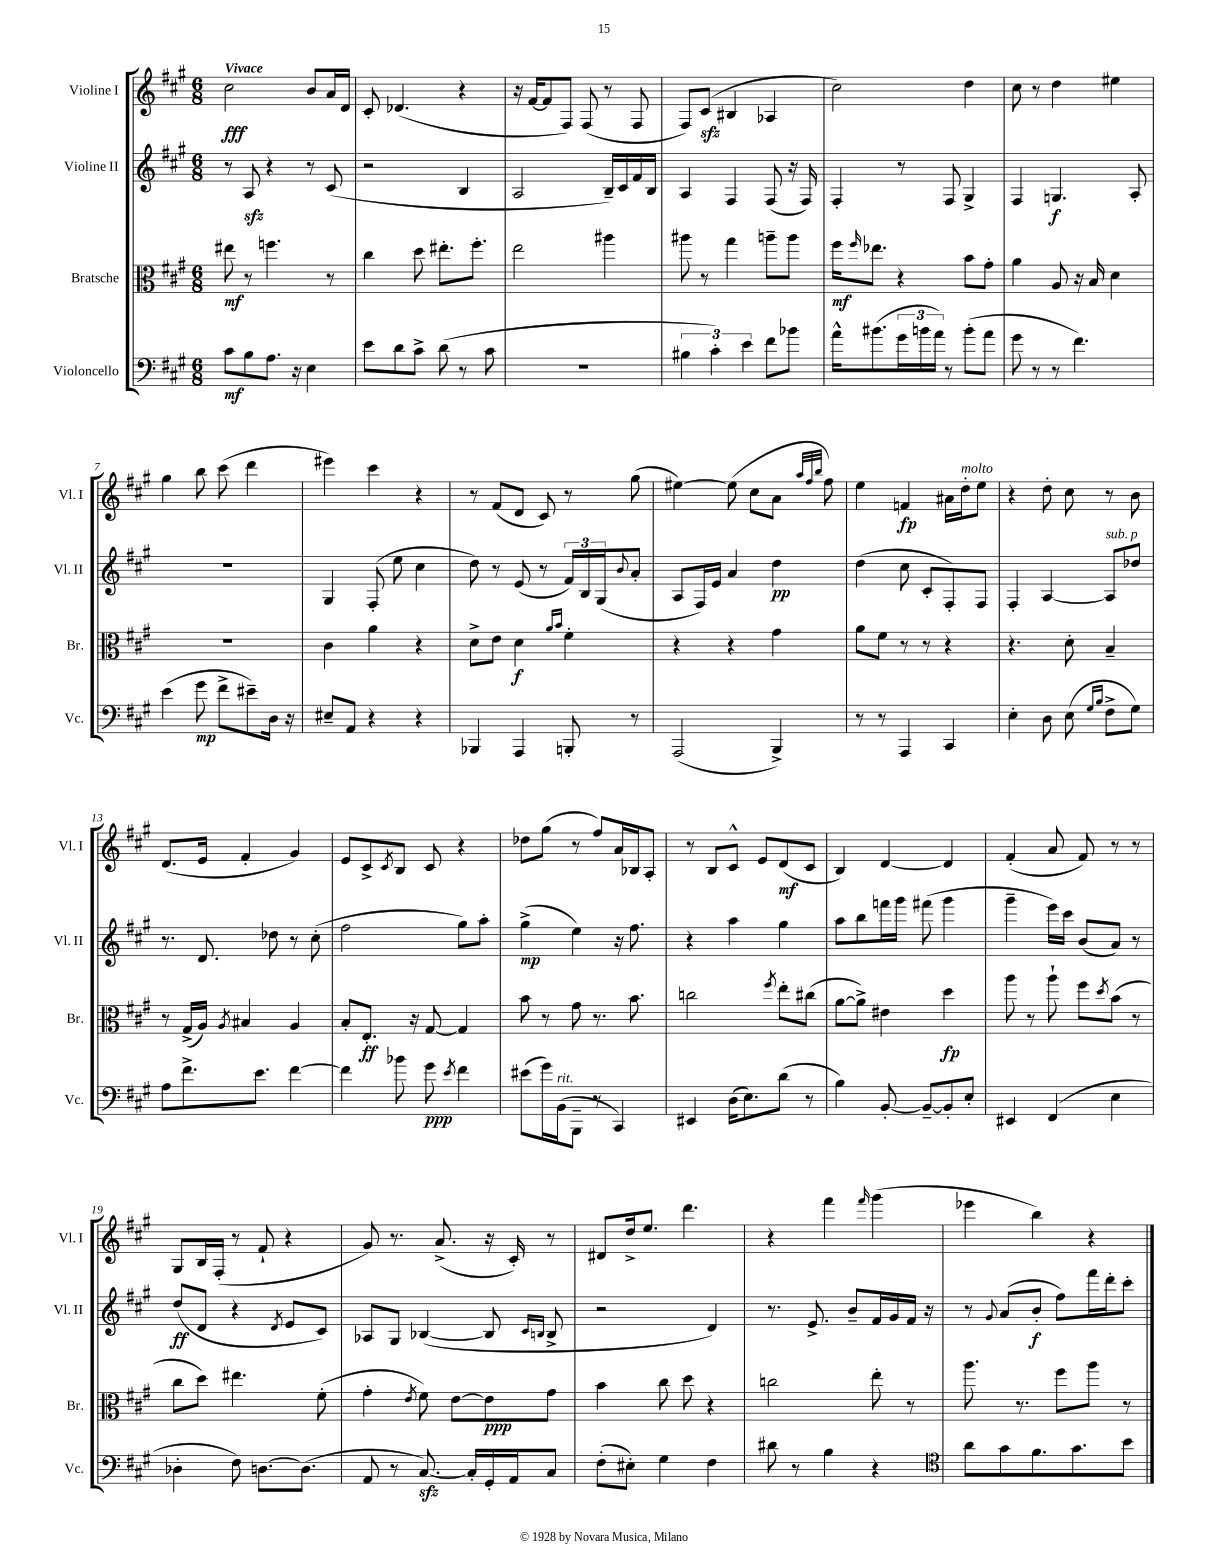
<<
\new StaffGroup <<
\new Staff = "s0" \with { instrumentName = "Violine I" shortInstrumentName = "Vl. I" } {
    \clef treble \key a \major \numericTimeSignature \time 6/8 \tempo "Vivace"
    cis''2\fff b'8 a'16 d'16 |
    cis'8-. des'4.( r4 |
    r16 fis'16~ fis'8 fis8) fis8( r8 fis8 |
    fis8) cis'8\sfz( bis4 aes4 |
    cis''2) d''4 |
    cis''8 r8 d''4 eis''4 |
    gis''4 b''8 cis'''8( d'''4 |
    eis'''4) cis'''4 r4 |
    r8 fis'8( d'8 cis'8) r8 gis''8( |
    eis''4~) eis''8( cis''8 a'8 \grace { a''32 fis''32 b''32 } fis''8) |
    e''4 f'4\fp ais'16 d''16-.^\markup { \italic "molto" } e''8 |
    r4 d''8-. cis''8 r8 b'8 |
    d'8.( e'16 fis'4-. gis'4) |
    e'8 cis'8-> \acciaccatura { cis'8 } b8 cis'8 r4 |
    des''8 gis''8( r8 fis''8) a'16 bes16 a8-. |
    r8 b8 cis'8-^ e'8 d'8\mf( cis'8 |
    b4) d'4~ d'4 |
    fis'4-.( a'8 fis'8) r8 r8 |
    gis8 b16 fis16-.( r8 fis'8-! r4 |
    gis'8) r8. a'8.->( r16 cis'16-.) r8 |
    dis'8 d''16-> e''8. d'''4. |
    r4 fis'''4 \grace { fis'''16 } gis'''4( |
    ees'''4 b''4) r4 \bar "|." |
}
\new Staff = "s1" \with { instrumentName = "Violine II" shortInstrumentName = "Vl. II" } {
    \clef treble \key a \major \numericTimeSignature \time 6/8
    r8 a8\sfz r4 r8 cis'8( |
    r2 b4 |
    a2 b16--) cis'16 fis'16 b16 |
    a4 fis4 fis8( r16 fis16) |
    fis4-. r8 fis8 gis4-> |
    fis4 g4.\f a8-. |
    R2. |
    gis4 fis8-.( e''8 cis''4 |
    d''8) r8 e'8( r8 \tuplet 3/2 { fis'16) b16 gis16( } \appoggiatura { b'8 } a'8-. |
    a8 fis16) e'16 a'4 d''4\pp |
    d''4( cis''8 cis'8-. fis8-.) fis8 |
    fis4-. a4~ a8^\markup { \italic "sub. p" } des''8 |
    r8. d'8. des''8 r8 cis''8-.( |
    fis''2 gis''8) a''8-. |
    gis''4->\mp( e''4) r16 fis''8. |
    r4 a''4 gis''4 |
    a''8 b''8 f'''16 gis'''16 fis'''8( gis'''4 |
    gis'''4-- e'''16) cis'''16 b'8( a'8) r8 |
    d''8\ff( d'8 r4 \acciaccatura { d'8 } e'8 cis'8) |
    aes8 gis8 bes4~( bes8 \grace { cis'16 b16 } b8-> |
    r2 d'4) |
    r8. e'8.-> b'8-- fis'16 gis'16 fis'16 r16 |
    r8 \appoggiatura { gis'8 } a'8( b'8-.\f fis''8) fis'''16 d'''16-. cis'''8-. \bar "|." |
}
\new Staff = "s2" \with { instrumentName = "Bratsche" shortInstrumentName = "Br." } {
    \clef alto \key a \major \numericTimeSignature \time 6/8
    eis''8\mf r8 f''4. r8 |
    cis''4 d''8 eis''8.-. fis''8.-. |
    e''2 ais''4 |
    ais''8 r8 gis''4 a''8-- a''8 |
    fis''16\mf \grace { fis''16 } ees''8. r4 b'8 gis'8-. |
    a'4 a8 r16 b16 d'4 |
    R2. |
    cis'4 a'4 r4 |
    d'8-> e'8 d'4\f \grace { a'16 b'16 } fis'4-. |
    r4 r4 gis'4 |
    a'8 fis'8 r8 r8 r4 |
    r4. d'8-. b4-- |
    r8 gis16->( a16) \acciaccatura { a8 } bis4 a4 |
    b8-. e8.-.\ff r16 gis8~ gis4 |
    b'8 r8 gis'8 r8. b'8. |
    c''2 \acciaccatura { fis''8 } e''8-. cis''8( |
    a'8~ a'8->) eis'4 d''4\fp |
    a''8 r8 a''8-! fis''8 \acciaccatura { d''8 } b'8( r8 |
    cis''8 d''8) eis''4. fis'8-.( |
    gis'4-. \acciaccatura { e'8 } fis'8) e'8~ e'8\ppp gis'8 |
    b'4 cis''8 d''8 r4 |
    c''2 e''8-. r8 |
    a''8. r8. fis''8 a''8 r8 \bar "|." |
}
\new Staff = "s3" \with { instrumentName = "Violoncello" shortInstrumentName = "Vc." } {
    \clef bass \key a \major \numericTimeSignature \time 6/8
    cis'8\mf b8 a8. r16 e4 |
    e'8 d'8 cis'8-> d'8( r8 cis'8 |
    R2. |
    \tuplet 3/2 { bis4 cis'4-.) e'4 } fis'8 bes'8 |
    a'16-^ bis'8.( \tuplet 3/2 { gis'16 b'16 a'16) } r8 b'8-.( a'8 |
    gis'8 r8 r8 fis'4.) |
    e'4( gis'8\mp fis'8-> eis'8--) d16 r16 |
    eis8-- a,8 r4 r4 |
    bes,,4 a,,4 b,,8-. r8 |
    a,,2( b,,4->) |
    r8 r8 a,,4 cis,4 |
    e4-. d8 e8( \grace { gis16 b16 } fis8-> gis8) |
    a8 fis'8.-> e'8. fis'4~ |
    fis'4 bes'8 gis'8\ppp \acciaccatura { e'8 } fis'4 |
    eis'8( gis'16) b,16^\markup { \italic "rit." }( b,,8-- r8 cis,4) |
    eis,4 d16( e8.) d'8( r8 |
    b4) b,8~-. b,8~-- b,8-. e8-. |
    eis,4 fis,4( e4 |
    des4-. fis8) d8.~ d8.( |
    a,8 r8 cis8.~\sfz) cis16-. gis,16-. a,16 cis8 |
    fis8-.( eis8-.) gis4 fis4 |
    dis'8 r8 b4 r4 |
    \clef tenor a'8 gis'8 fis'8. gis'8. b'8 \bar "|." |
}
>>
>>
